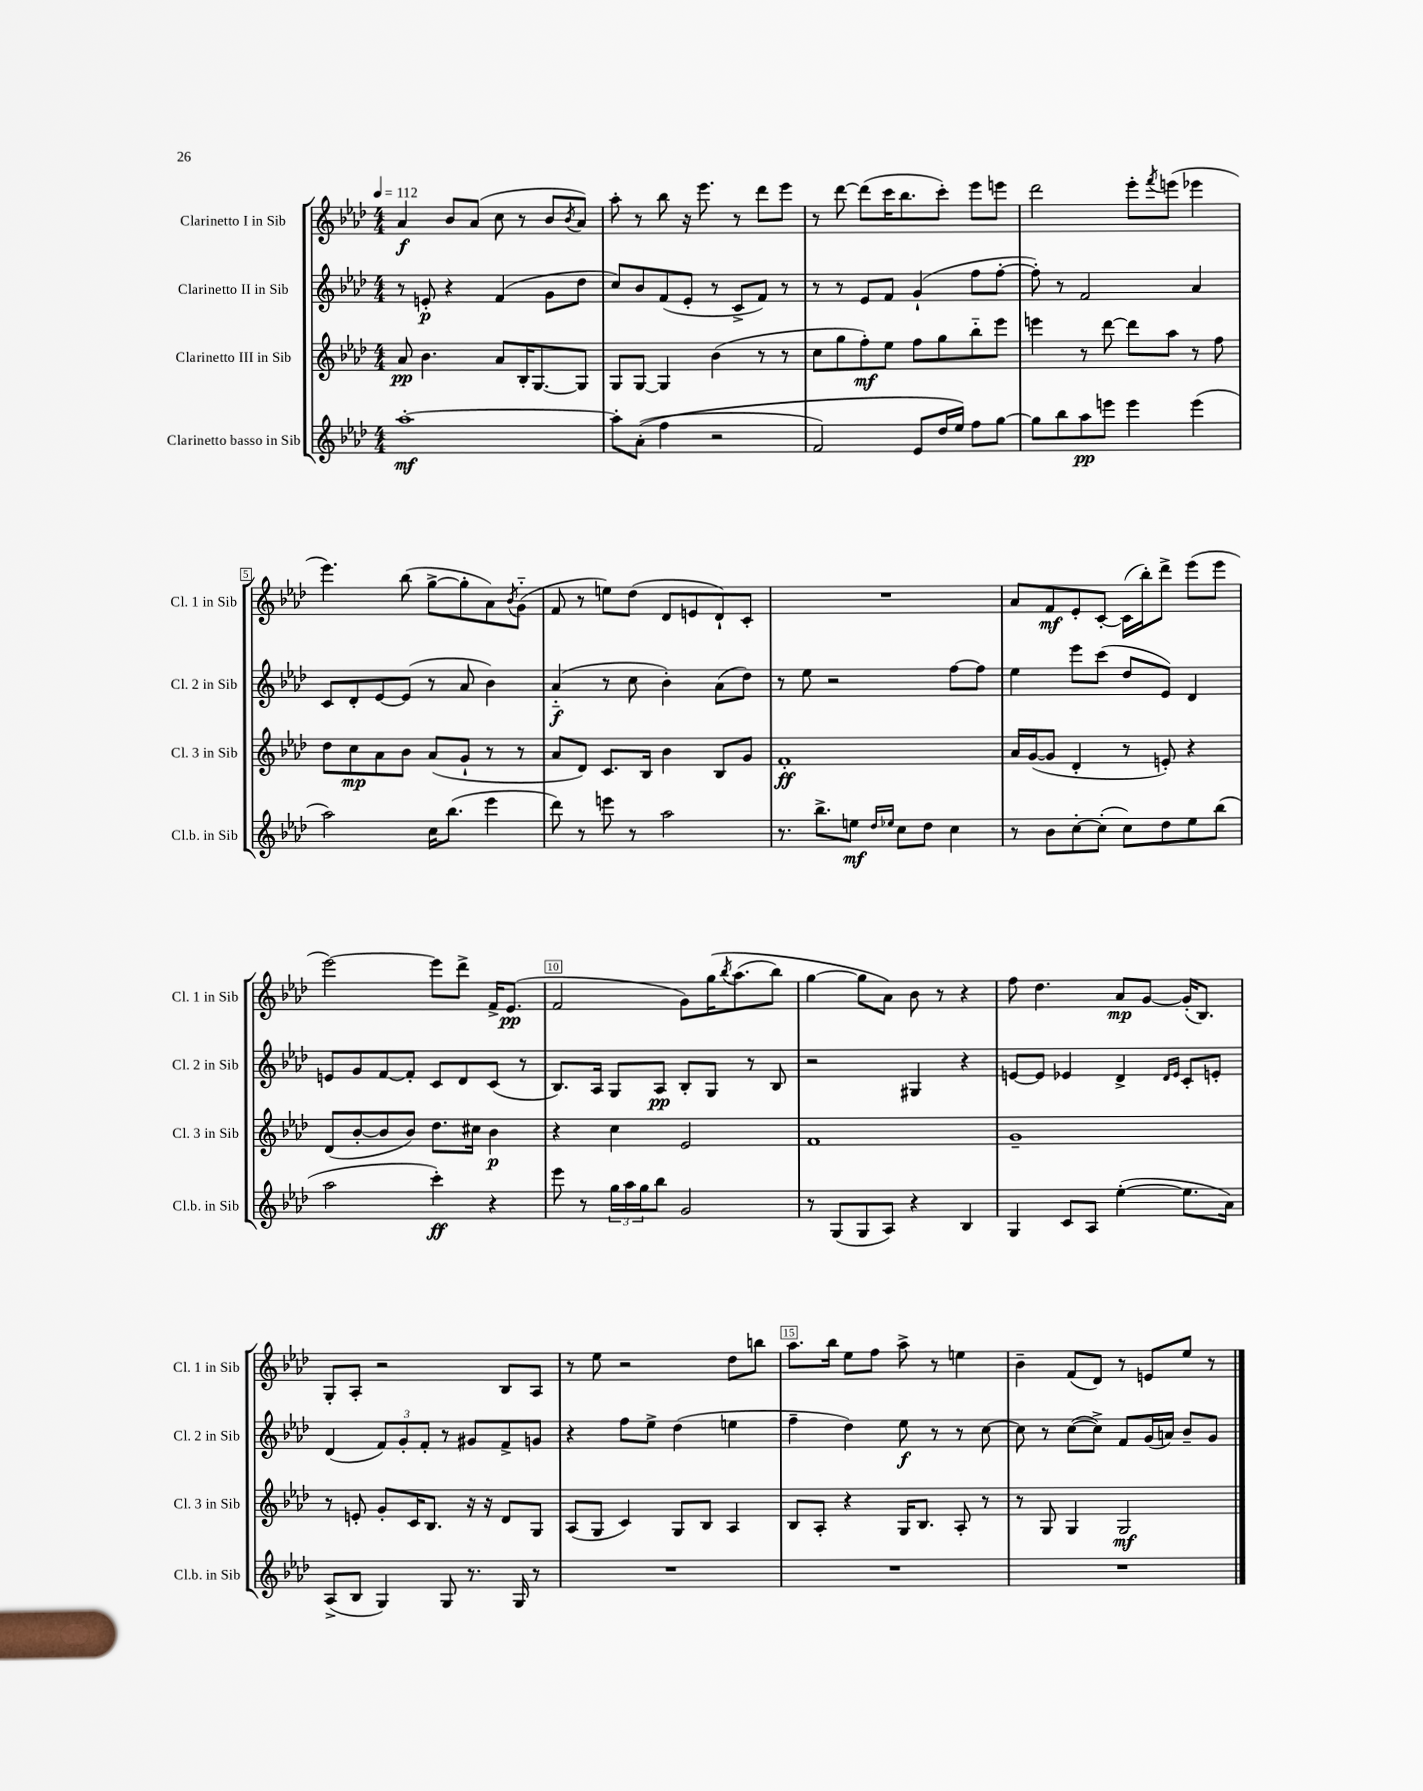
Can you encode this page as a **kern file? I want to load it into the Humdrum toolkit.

**kern	**kern	**kern	**kern
*staff4	*staff3	*staff2	*staff1
*clefG2	*clefG2	*clefG2	*clefG2
*k[b-e-a-d-]	*k[b-e-a-d-]	*k[b-e-a-d-]	*k[b-e-a-d-]
*M4/4	*M4/4	*M4/4	*M4/4
*MM112	*MM112	*MM112	*MM112
[1aa-'	8a-	8r	4a-
.	4.b-	8e'	.
.	.	4r	8b-
.	.	.	(8a-
.	8a-	(4f	8cc
.	16B-'	.	8r
.	[8.G	.	.
.	.	8g	8b-
.	.	.	8qb-
.	8G]	8dd-	8a-)
=	=	=	=
8aa-']	8G	8cc)	8aa-'
&((8a-'	[8G	8b-	8r
4ff	4G]	(8f	8bb-
.	.	8e-'	16r
.	.	.	8.eee-
2r	(4b-	8r	.
.	.	8c^	8r
.	8r	8f)	8ddd-
.	8r	8r	8eee-
=	=	=	=
2f)	8cc	8r	8r
.	8gg	8r	[8ddd-
.	8ff')	8e-	(8ddd-]
.	8ee-	8f	16ccc
.	.	.	8.bb-
8e-	8ff	(4g`	.
16dd-	8gg	.	8ccc')
16ee-&)	.	.	.
8ff	8bb-'~	8ff	8eee-
[8gg	8eee-	[8ff'	8eee
=	=	=	=
8gg]	4eee	8ff'])	2ddd-
8bb-	.	8r	.
8aa-	8r	2f	.
8eee	[8ddd-	.	.
4eee	8ddd-]	.	8eee-'
.	.	.	8qfff
.	8aa-	.	(8eee
(4eee	8r	4a-	4eee-
.	8ff	.	.
=	=	=	=
2aa-)	8dd-	8c	4.eee-)
.	8cc	8d-'	.
.	8a-	[8e-	.
.	8b-	(8e-]	(8bb-
16cc	(8a-	8r	[8gg^
(8.bb-	.	.	.
.	8g`	8a-	8gg']
4eee-	8r	4b-)	8a-)
.	.	.	8qb-
.	8r	.	(8g'~
=	=	=	=
8ddd-)	8a-	(4a-'~	8f
8r	8d-)	.	8r
8eee	8.c	8r	8ee)
8r	.	8cc	(8dd-
.	16B-	.	.
2aa-	4b-	4b-')	8d-
.	.	.	8e
.	8B-	(8a-	8d-`)
.	8g	8dd-)	8c'
=	=	=	=
8.r	1f'	8r	1r
.	.	8ee-	.
8.bb-^	.	.	.
.	.	2r	.
8ee	.	.	.
16qqdd-	.	.	.
16qqee-	.	.	.
8cc	.	.	.
8dd-	.	.	.
4cc	.	[8ff	.
.	.	8ff]	.
=	=	=	=
8r	16a-	4ee-	8a-
.	([16g	.	.
8b-	8g]	.	8f
[8cc'	4d-'	8eee-	8e-'
(8cc']	.	(8ccc	[8c'
8cc)	8r	8dd-	(16c]
.	.	.	16bb-')
8dd-	8e')	8e-)	8ddd-^
8ee-	4r	4d-	(8eee-
(8bb-	.	.	8eee-
=	=	=	=
2aa-	(8d-	8e	[2eee-)
.	[8b-'	8g	.
.	8b-]	[8f	.
.	8b-)	8f']	.
4ccc')	8.dd-	8c	8eee-]
.	.	8d-	8ddd-^
.	16cc#	.	.
4r	4b-	(8c	16f^
.	.	.	(8.e-
.	.	8r	.
=	=	=	=
8eee-	4r	8.B-)	2f
8r	.	.	.
.	.	16A-	.
24gg	4cc	8G	.
24aa-	.	.	.
24gg	.	.	.
8bb-	.	8A-	.
2g	2e-	8B-'	8g)
.	.	8G	&(16gg
.	.	.	8qbb-
.	.	.	(8.aa-
.	.	8r	.
.	.	8B-	8bb-)
=	=	=	=
8r	1f	2r	[4gg
(8G	.	.	.
8G	.	.	8gg]
8A-)	.	.	8a-&)
4r	.	4G#	8b-
.	.	.	8r
4B-	.	4r	4r
=	=	=	=
4G	1g~	[8e	8ff
.	.	8e]	4.dd-
8c	.	4e-	.
8A-	.	.	.
([4ee-'	.	4d-^	8a-
.	.	.	[8g
.	.	16qqd-	.
.	.	16qqe-	.
8.ee-]	.	8c'	(16g']
.	.	.	8.B-)
.	.	8e'	.
16a-)	.	.	.
=	=	=	=
(8A-^	8r	(4d-	8G'
8B-	8e'	.	8A-'
4G)	8g'	12f)	2r
.	.	12g'	.
.	16c	.	.
.	.	12f'	.
.	8.B-	.	.
8G	.	8r	.
8.r	16r	8g#	.
.	16r	.	.
.	8d-	8f^	8B-
16G	.	.	.
8r	8G	8g	8A-
=	=	=	=
1r	(8A-	4r	8r
.	8G	.	8ee-
.	4c)	8ff	2r
.	.	8ee-^	.
.	8G	(4dd-	.
.	8B-	.	.
.	4A-	4ee	8dd-
.	.	.	8bb
=	=	=	=
1r	8B-	4ff~	8.aa-
.	8A-'	.	.
.	.	.	16bb-
.	4r	4dd-)	8ee-
.	.	.	8ff
.	16G	8ee-	8aa-^
.	8.B-	.	.
.	.	8r	8r
.	8A-'	8r	4ee
.	8r	[8cc	.
=	=	=	=
1r	8r	8cc]	4b-~
.	8G	8r	.
.	4G	([8cc	(8f
.	.	8cc^])	8d-)
.	2G	8f	8r
.	.	(16g	8e
.	.	16a)	.
.	.	8b-~	8ee-
.	.	8g	8r
==	==	==	==
*-	*-	*-	*-
